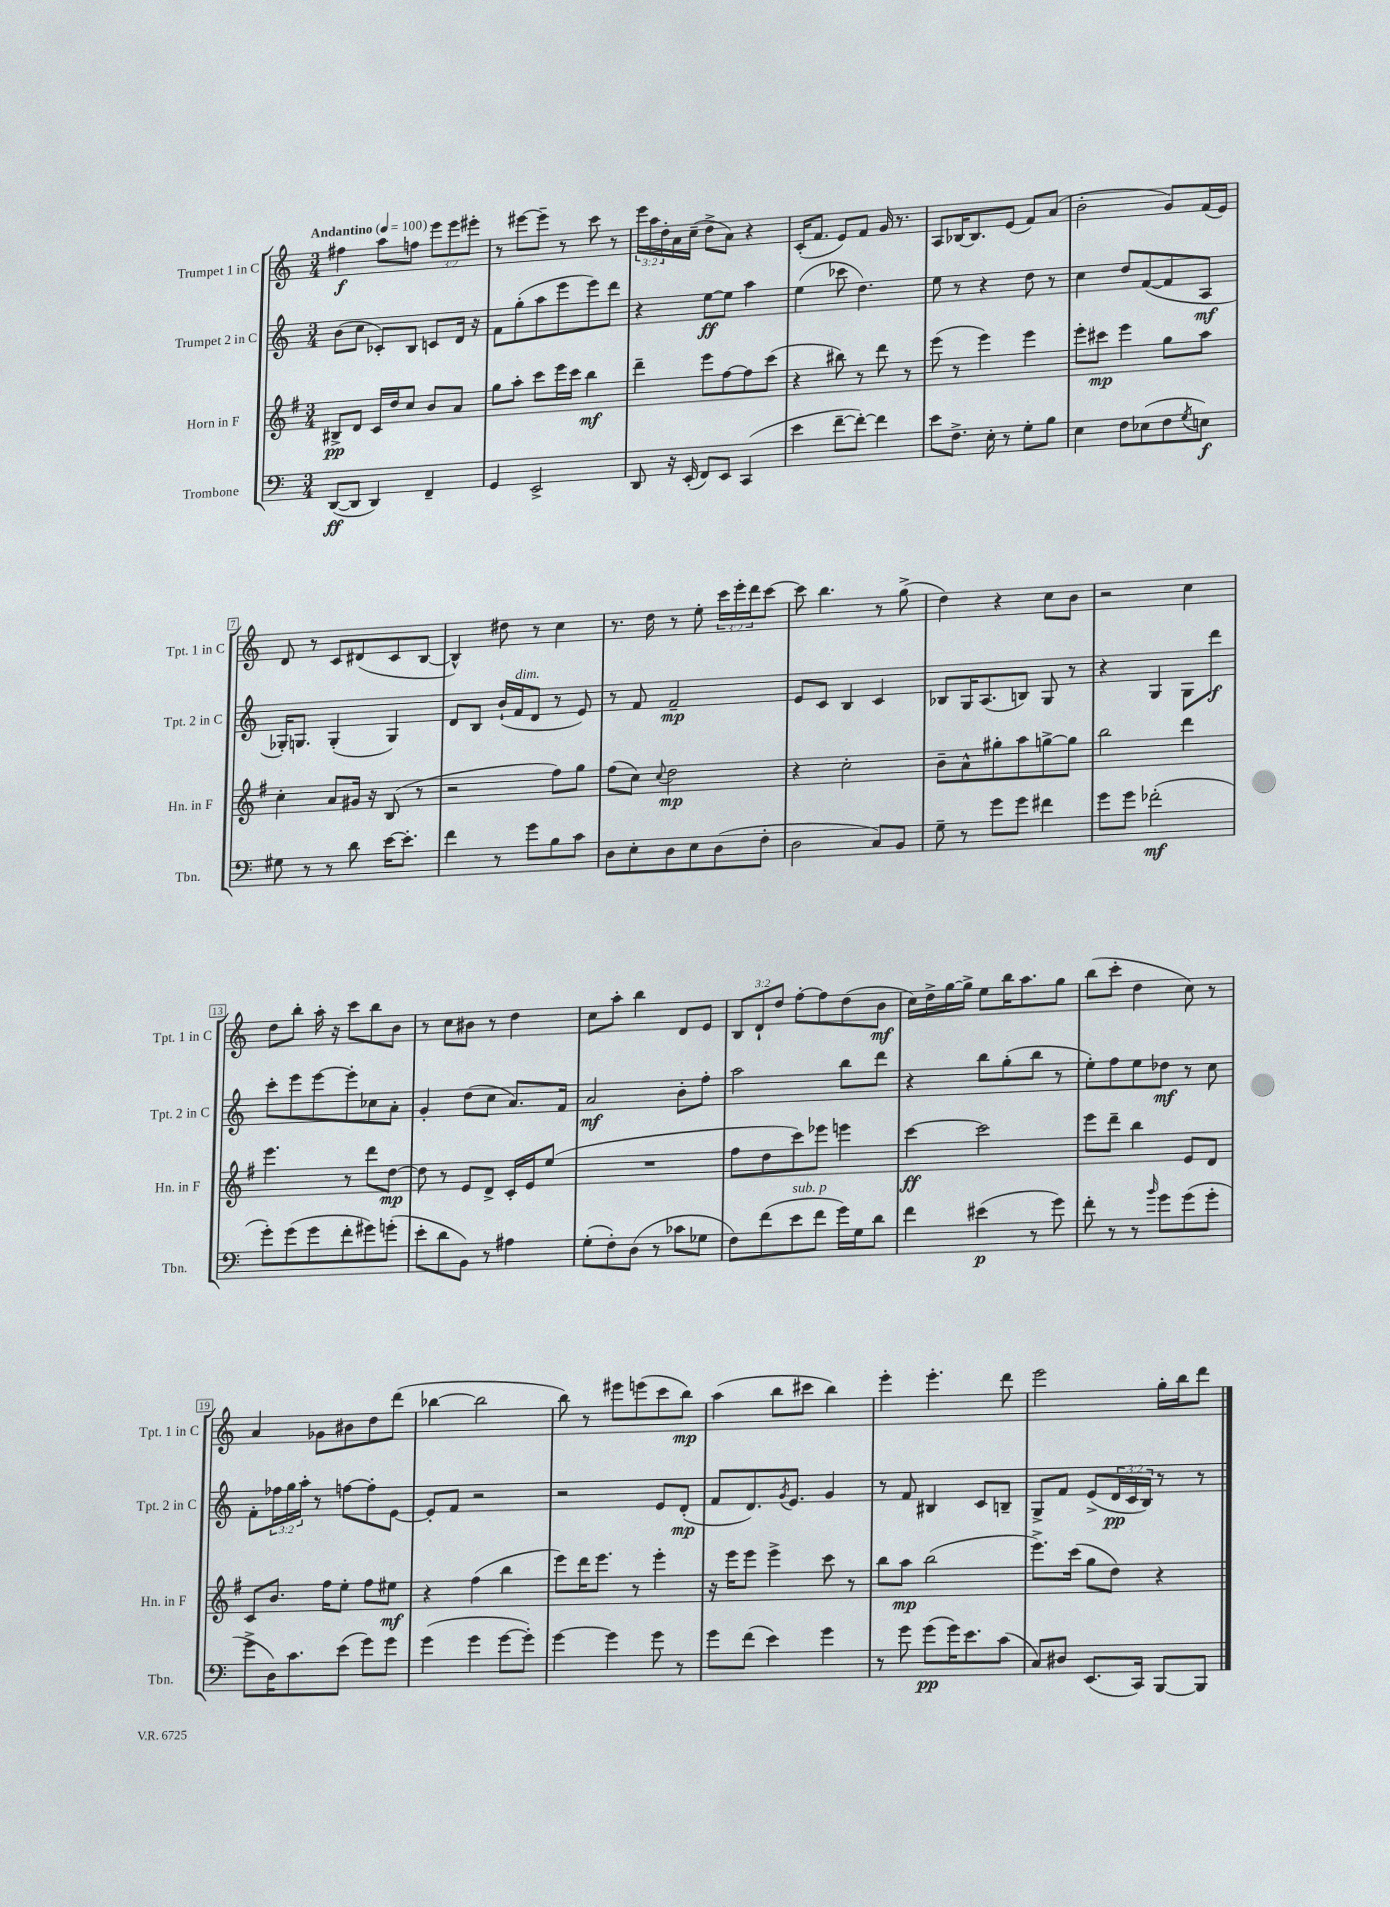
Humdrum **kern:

**kern	**dynam	**kern	**dynam	**kern	**dynam	**kern	**dynam
*part4	*part4	*part3	*part3	*part2	*part2	*part1	*part1
*staff4	*staff4	*staff3	*staff3	*staff2	*staff2	*staff1	*staff1
*I"Trombone	*	*I"Horn in F	*	*I"Trumpet 2 in C	*	*I"Trumpet 1 in C	*
*I'Tbn.	*	*I'Hn. in F	*	*I'Tpt. 2 in C	*	*I'Tpt. 1 in C	*
*clefF4	*	*clefG2	*	*clefG2	*	*clefG2	*
*k[]	*	*k[f#]	*	*k[]	*	*k[]	*
*M3/4	*	*M3/4	*	*M3/4	*	*M3/4	*
*MM100	*	*MM100	*	*MM100	*	*MM100	*
=1	=1	=1	=1	=1	=1	=1	=1
!	!	!	!	!	!	!LO:TX:a:B:t=Andantino	!
([8DD/L	ff	8B#X^/L	pp	(8b\L	.	4ff#X\	f
8DD/J]	.	8d/J	.	8cc\J	.	.	.
4DD/)	.	16c/LL	.	8c-X'/L)	.	8aa\L	.
.	.	16dd/J	.	.	.	.	.
.	.	8cc/J	.	8B/J	.	8ffn\J	.
4FF~/	.	8b/L	.	8cn/L	.	12eee\L	.
.	.	.	.	.	.	12eee\	.
.	.	8a/J	.	16d/Jk	.	.	.
.	.	.	.	.	.	12eee#X'\J	.
.	.	.	.	16r	.	.	.
=2	=2	=2	=2	=2	=2	=2	=2
4GG/	.	8gg\L	.	8f\L	.	8r	.
.	.	8aa'\J	.	(8gg'\	.	[8eee#X\L	.
2EE^/	.	8ccc\L	.	8aa\	.	8eee#~\J]	.
.	.	16eee\L	.	8eee\	.	8r	.
.	.	16ccc\JJ	.	.	.	.	.
.	.	4bb\	mf	8eee\)	.	8ccc\	.
.	.	.	.	8ddd\J	.	8r	.
=3	=3	=3	=3	=3	=3	=3	=3
8DD/	.	4ddd~\	.	4r	.	24eee\LL	.
.	.	.	.	.	.	24aa\	.
.	.	.	.	.	.	24dd'\	.
16r	.	.	.	.	.	16a\	.
(16EE'/	.	.	.	.	.	(16cc~\JJ	.
8FF/L)	.	8eee\L	.	[8ee\L	ff	8dd^\L	.
8EE/J	.	[8ff#\	.	8ee\J]	.	8a\J)	.
(4CC/	.	8ff#\]	.	4aa\	.	4r	.
.	.	(8ccc\J	.	.	.	.	.
=4	=4	=4	=4	=4	=4	=4	=4
4e\	.	4r	.	(4ee\	.	(16c'/KL	.
.	.	.	.	.	.	8.f/J	.
[8f~\L	.	8bb#X\)	.	8ccc-X\	.	8e/L)	.
8f'\J_)	.	8r	.	4.dd\)	.	8f/J	.
4f\]	.	8ddd\	.	.	.	16g/	.
.	.	.	.	.	.	8.r	.
.	.	8r	.	.	.	.	.
=5	=5	=5	=5	=5	=5	=5	=5
8e\L	.	(8eee\	.	8ee\	.	8A/L	.
8.F^\J	.	8r	.	8r	.	[16B-X/K	.
.	.	.	.	.	.	8.B-/]	.
.	.	4eee\)	.	4r	.	.	.
16E'\	.	.	.	.	.	.	.
8r	.	.	.	.	.	(8e/J	.
8G'\L	.	4eee\	.	8dd\	.	8f/L)	.
8B\J	.	.	.	8r	.	(8a/J	.
=6	=6	=6	=6	=6	=6	=6	=6
4E\	.	8eee'\L	.	4cc\	.	2b'\	.
.	.	8ccc#X\J	mp	.	.	.	.
8F\L	.	4eee\	.	8dd/L	.	.	.
(8E-X\	.	.	.	([8f/	.	.	.
8F\	.	8gg\L	.	8f/]	.	8g/L)	.
8qG/	.	.	.	.	.	.	.
8En\J)	f	8aa\J	.	8A/J	mf	(16f/L	.
.	.	.	.	.	.	16e/JJ)	.
!!LO:LB:g=z
=7	=7	=7	=7	=7	=7	=7	=7
8G#X\	.	4cc'\	.	16G-X'/KL)	.	8d/	.
.	.	.	.	8.Gn/J	.	.	.
8r	.	.	.	.	.	8r	.
8r	.	8a/L	.	(4G'/	.	8c/L	.
8d\	.	16g#X/Jk	.	.	.	(8d#X/	.
.	.	16r	.	.	.	.	.
[16e\KL	.	(8B/	.	4G/)	.	8c/	.
8.e'\J]	.	.	.	.	.	.	.
.	.	8r	.	.	.	[8B/J	.
=8	=8	=8	=8	=8	=8	=8	=8
4f\	.	2r	.	8d/L	.	4B^^/])	.
.	.	.	.	8B/J	.	.	.
8r	.	.	.	(16b`/LL	.	8dd#X\	.
!	!	!	!	!LO:TX:a:i:t=dim.	!	!	!
.	.	.	.	16f/J	.	.	.
8g\L	.	.	.	8d/J	.	8r	.
8B\	.	8ff#\L)	.	8r	.	4cc\	.
8c\J	.	8gg\J	.	8e/)	.	.	.
=9	=9	=9	=9	=9	=9	=9	=9
8D\L	.	(8ff#\L	.	8r	.	8.r	.
8E'\	.	8cc\J)	.	8f/	.	.	.
.	.	.	.	.	.	16dd\	.
.	.	8qqcc/	.	.	.	.	.
8D\	.	2dd\	mp	2f~/	mp	8r	.
8E\	.	.	.	.	.	8ee'\	.
(8D\	.	.	.	.	.	24ccc\LL	.
.	.	.	.	.	.	24eee'\	.
.	.	.	.	.	.	24ddd\J	.
8F'\J	.	.	.	.	.	[8ccc\J	.
=10	=10	=10	=10	=10	=10	=10	=10
2D\	.	4r	.	8e/L	.	8ccc\]	.
.	.	.	.	8c/J	.	4.bb\	.
.	.	2cc'\	.	4B/	.	.	.
8C/L)	.	.	.	4c/	.	8r	.
8BB/J	.	.	.	.	.	(8gg^\	.
=11	=11	=11	=11	=11	=11	=11	=11
8G~\	.	8b~\L	.	8B-X/L	.	4dd\)	.
8r	.	8a^^\	.	16G/K	.	.	.
.	.	.	.	(8.A/	.	.	.
8g\L	.	8gg#X'\	.	.	.	4r	.
8g\J	.	8aa\	.	8Bn/J)	.	.	.
4f#X\	.	[8ggn^\	.	8G/	.	8cc\L	.
.	.	8gg\J]	.	8r	.	8b\J	.
=12	=12	=12	=12	=12	=12	=12	=12
8g\L	.	2bb\	.	4r	.	2r	.
8g\J	.	.	.	.	.	.	.
(2f-X'\	mf	.	.	4G/	.	.	.
.	.	4ddd\	.	8G\L	.	4cc\	.
.	.	.	.	8ddd\J	f	.	.
!!LO:LB:g=z
=13	=13	=13	=13	=13	=13	=13	=13
8g'\L)	.	4.eee\	.	8ccc'\L	.	8dd\L	.
(8g\	.	.	.	8eee\	.	8bb'\J	.
8g\	.	.	.	[8eee\	.	16aa'\	.
.	.	.	.	.	.	16r	.
8f'\	.	8r	.	8eee'\]	.	8ccc\L	.
8g#X\)	.	8ddd\L	.	8cc-X\	.	8bb\	.
(8gn'\J	.	[8dd\J	mp	8a'\J	.	8b\J	.
=14	=14	=14	=14	=14	=14	=14	=14
8e'\L	.	8dd\]	.	4g'/	.	8r	.
8d\	.	8r	.	.	.	8cc\L	.
8BB\J)	.	8e/L	.	(8dd\L	.	8b#X\J	.
8r	.	8d^/J	.	8cc\J	.	8r	.
4A#X\	.	16c'/LL	.	8.a/L)	.	4dd\	.
.	.	16e/J	.	.	.	.	.
.	.	(8ee/J	.	.	.	.	.
.	.	.	.	16f/Jk	.	.	.
=15	=15	=15	=15	=15	=15	=15	=15
(8G'\L	.	2.r	.	2a/	mf	8cc\L	.
8F'\)	.	.	.	.	.	8aa'\J	.
(8D\J	.	.	.	.	.	4bb\	.
8r	.	.	.	.	.	.	.
8c-X\L	.	.	.	8b'\L	.	8d/L	.
8G-X\J	.	.	.	8ff'\J	.	8e/J	.
=16	=16	=16	=16	=16	=16	=16	=16
8F\L)	.	8ff#\L	.	2aa\	.	12B/L	.
.	.	.	.	.	.	12d`/	.
(8f\	.	8dd\	.	.	.	.	.
.	.	.	.	.	.	12dd/J	.
!LO:TX:a:i:t=sub. p	!	!	!	!	!	!	!
8e\	.	8ccc\)	.	.	.	[8ff'\L	.
8f\J	.	8eee-X\J	.	.	.	8ff\]	.
16g\LL)	.	4eeen\	.	8bb\L	.	(8dd\	.
16G\J	.	.	.	.	.	.	.
8d\J	.	.	.	8ddd\J	.	8b\J	mf
=17	=17	=17	=17	=17	=17	=17	=17
4f\	.	[4ccc\	ff	4r	.	16cc\LL)	.
.	.	.	.	.	.	16dd^\	.
.	.	.	.	.	.	[16gg\	.
.	.	.	.	.	.	16gg^\JJ]	.
(4e#X\	p	2ccc\]	.	8bb\L	.	8ee\L	.
.	.	.	.	(8gg'\	.	16bb\K	.
.	.	.	.	.	.	8.aa\	.
8r	.	.	.	8bb\J	.	.	.
8g\)	.	.	.	8r	.	8gg\J	.
=18	=18	=18	=18	=18	=18	=18	=18
8f'\	.	8eee\L	.	8ee'\L)	.	(8bb\L	.
8r	.	8ddd~\J	.	8ff\	.	8ccc'\J	.
8r	.	4bb\	.	8ee\	.	4dd\	.
16qqb/	.	.	.	.	.	.	.
8g\L	.	.	.	8dd-X\J	mf	.	.
(8g\	.	8e/L	.	8r	.	8cc\)	.
8g'\J	.	8d/J	.	8cc\	.	8r	.
!!LO:LB:g=z
=19	=19	=19	=19	=19	=19	=19	=19
8g^\L	.	8c/L	.	8f'\L	.	4a/	.
16D\K)	.	8.b/J	.	24ff-X\L	.	.	.
.	.	.	.	24gg\	.	.	.
8.c\	.	.	.	.	.	.	.
.	.	.	.	24aa'\JJ	.	.	.
.	.	.	.	8r	.	8g-X\L	.
.	.	16ff#\KL	.	.	.	.	.
(8e\J	.	8ee'\J	.	[8ffn\L	.	8b#X\	.
8g\L)	.	8ff#\L	.	8ff'\]	.	8dd\	.
8g\J	.	8ee#X\J	mf	[8e\J	.	(8ddd\J	.
=20	=20	=20	=20	=20	=20	=20	=20
(4g\	.	4r	.	8e'/L]	.	[4bb-X\	.
.	.	.	.	8f/J	.	.	.
4g\	.	(4ff#\	.	2r	.	2bb-\]	.
[8g\L	.	4bb\	.	.	.	.	.
8g'\J])	.	.	.	.	.	.	.
=21	=21	=21	=21	=21	=21	=21	=21
[4g\	.	8eee\L)	.	2r	.	8bb\)	.
.	.	16ddd\K	.	.	.	8r	.
.	.	8.eee\J	.	.	.	.	.
4g\]	.	.	.	.	.	8eee#X\L	.
.	.	8r	.	.	.	(8eeen\	.
8g\	.	4eee'\	.	8e/L	.	8ccc\	.
8r	.	.	.	(8d'/J	mp	8bb\J)	mp
=22	=22	=22	=22	=22	=22	=22	=22
8g\L	.	16r	.	8f/L	.	(4aa\	.
.	.	16eee\KL	.	.	.	.	.
(8f\J	.	8eee\J	.	8.d/)	.	.	.
4e\)	.	4eee^\	.	.	.	8bb\L	.
.	.	.	.	8qg/	.	.	.
.	.	.	.	8.e/J	.	.	.
.	.	.	.	.	.	8ccc#X\J	.
4g\	.	8ccc\	.	4g/	.	4bb\)	.
.	.	8r	.	.	.	.	.
=23	=23	=23	=23	=23	=23	=23	=23
8r	.	8bb\L	.	8r	.	4eee'\	.
8g\	.	8aa\J	mp	8f/	.	.	.
(8g\L	pp	(2bb\	.	4B#X/	.	4.eee'\	.
16g\K)	.	.	.	.	.	.	.
8.e\	.	.	.	.	.	.	.
.	.	.	.	8c/L	.	.	.
(8c\J	.	.	.	8Bn~/J	.	8ddd\	.
=24	=24	=24	=24	=24	=24	=24	=24
8C/L)	.	8.eee^\L)	.	8G^/L	.	2eee\	.
8D#X/J	.	.	.	8f/J	.	.	.
.	.	(16ccc\Jk	.	.	.	.	.
(8.EE/L	.	8gg\L	.	(8e^/L	.	.	.
.	.	8dd\J)	.	24d/L	pp	.	.
.	.	.	.	24c/	.	.	.
16CC/Jk)	.	.	.	.	.	.	.
.	.	.	.	24B/JJ)	.	.	.
[8BBB/L	.	4r	.	8r	.	16gg'\LL	.
.	.	.	.	.	.	16bb\J	.
8BBB/J]	.	.	.	8r	.	8ddd\J	.
==	==	==	==	==	==	==	==
*-	*-	*-	*-	*-	*-	*-	*-
